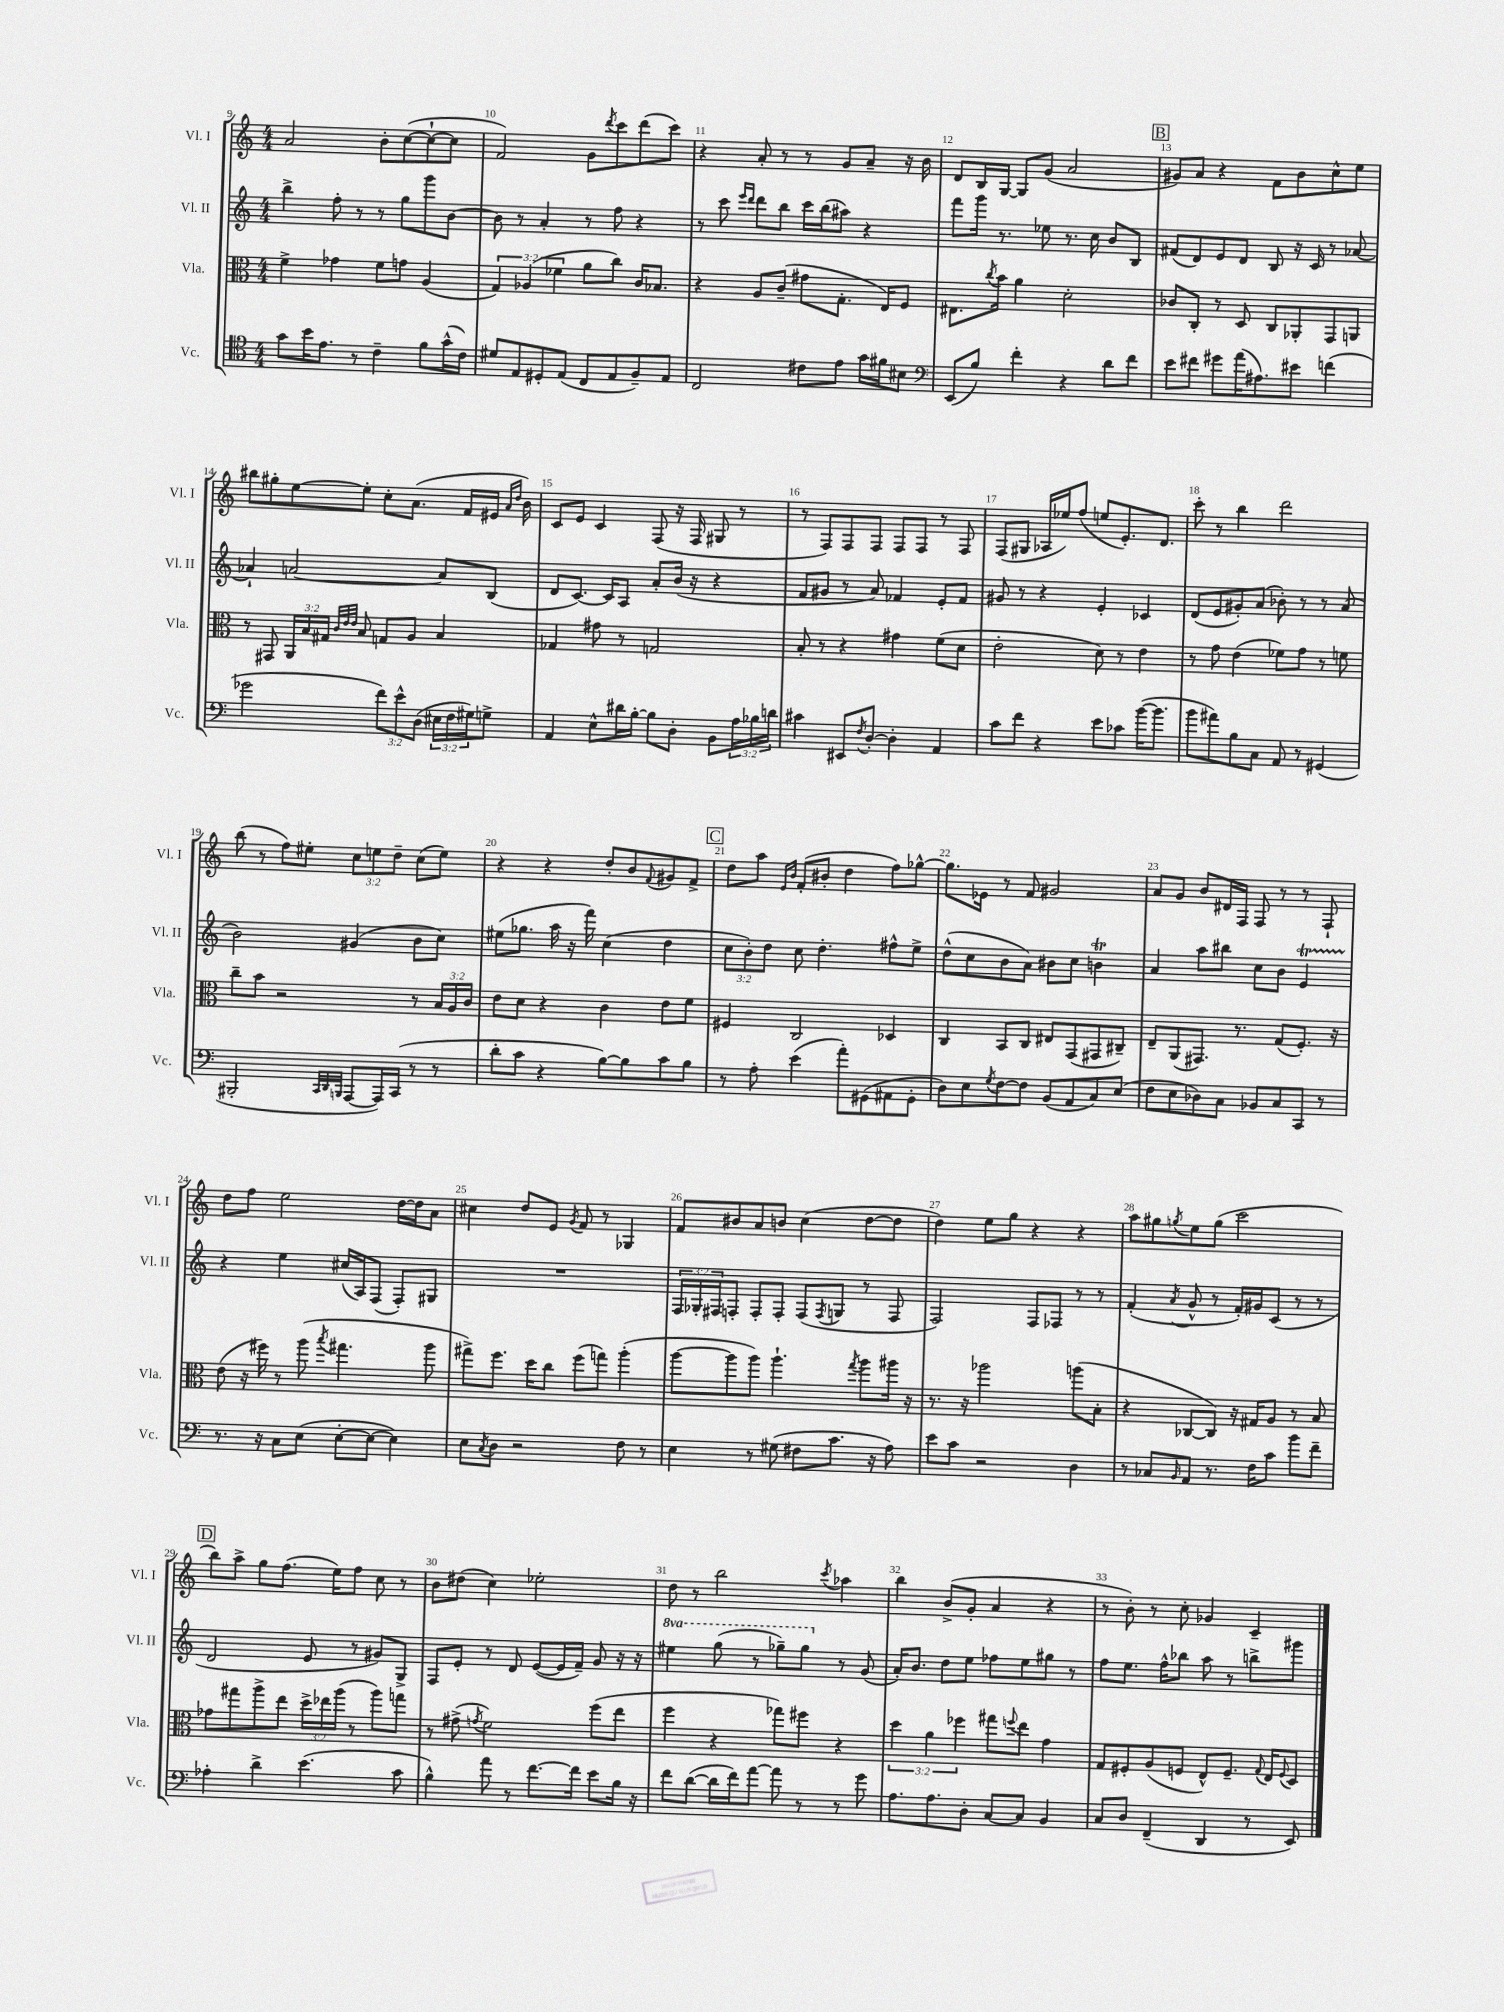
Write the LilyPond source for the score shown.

<<
\new StaffGroup <<
\new Staff = "s0" \with { instrumentName = "Vl. I" shortInstrumentName = "Vl. I" } {
    \clef treble \key c \major \numericTimeSignature \time 4/4 \override Staff.TupletNumber.text = #tuplet-number::calc-fraction-text
    a'2 b'8-. c''8~( c''8~-! c''8 |
    f'2) g'8 \acciaccatura { d'''8 } c'''8 d'''8( c'''8) |
    r4 a'8-. r8 r8 g'8 a'8-- r16 b'16 |
    d'8 b16 g16~ g8 g'8( a'2 |
    \mark \markup { \box "B" } gis'8) a'8 r4 f'8 b'8 c''8-^ e''8 |
    bis''8 gis''8-. e''8~ e''8-. c''8-. a'8.( f'16 eis'16 \grace { a'16 d''16 } b'16) |
    c'8 e'8 c'4 f8( r16 f16 gis8 r8 |
    r8 f8) f8 f8 f8 f8 r8 f8 |
    f8( gis8 aes16 ees''16) f''8( e''8 e'8.-.) d'8. |
    c'''8-. r8 b''4 d'''2 |
    b''8( r8 f''8) eis''8-. \tuplet 3/2 { c''8 e''8 d''8-- } c''8( e''8) |
    r4 r4 d''8-. b'8 \appoggiatura { f'8 } gis'8 f'8-> |
    \mark \markup { \box "C" } d''8 a''8 \grace { e'16 b'16 } f'8-.( bis'8-. d''4 f''8) ges''8~-^ |
    ges''8. ees'16 r8 f'8 gis'2 |
    a'8 g'8 b'8 dis'16 f16 f8 r8 r8 f8-! |
    d''8 f''8 e''2 d''16~ d''16 a'8 |
    cis''4 d''8 e'8 \acciaccatura { g'8 } f'8 r8 ges4 |
    f'8 bis'8 a'8 b'8 c''4( d''8~ d''8 |
    d''4) e''8 g''8 r4 r4 |
    a''8 gis''8 \acciaccatura { g''8 } e''8 g''8( c'''2 |
    \mark \markup { \box "D" } b''8) a''8-> g''8 f''8.( e''16) f''8 c''8 r8 |
    b'8 dis''8( c''4) ees''2-. |
    d''8 r8 b''2 \acciaccatura { c'''8 } aes''4 |
    b''4 b'8->( g'8-. a'4 r4 |
    r8 b'8-.) r8 c''8-. ges'4 c'4-- \bar "|." |
}
\new Staff = "s1" \with { instrumentName = "Vl. II" shortInstrumentName = "Vl. II" } {
    \clef treble \key c \major \numericTimeSignature \time 4/4 \override Staff.TupletNumber.text = #tuplet-number::calc-fraction-text \set Staff.ottavationMarkups = #ottavation-simple-ordinals
    b''4-> f''8-. r8 r8 g''8 g'''8 b'8~ |
    b'8 r8 a'4-. r8 f''8 r4 |
    r8 c'''8 \grace { e'''16 d'''16 } d'''8 b''8 c'''16 b''16( ais''8) r4 |
    f'''8 g'''16 r8. ees''8 r8. c''16 b'8 b8 |
    \mark \markup { \box "B" } fis'8( d'8) e'8 d'8 b8 r16 c'16 r8 aes'8~ |
    aes'4-! a'2~ a'8 b8( |
    d'8 c'8.~) c'16 a8 a'8-. b'16( r16 r4 |
    f'8 gis'8 r8 a'8) fes'4 e'8-. fes'8 |
    gis'8 r8 r4 e'4-. ces'4 |
    d'8( e'8 gis'8-.) a'8( bes'8-.) r8 r8 a'8( |
    b'2) gis'4( b'8 c''8) |
    eis''8( ges''8. a''16 r16 f'''16) c''4( d''4 |
    \mark \markup { \box "C" } \tuplet 3/2 { c''8 b'8-.) d''8 } c''8 d''4.-. fis''8-^ e''8-> |
    d''8-^( c''8 b'8 a'8) bis'8 c''8 b'4\trill |
    a'4 a''8 bis''8 c''8 b'8 e'4\startTrillSpan |
    r4\stopTrillSpan e''4 cis''16( a16) f8( f8-.) gis8 |
    R1 |
    \tuplet 3/2 { f16 ges16-. fis16 } f8-. f8-. f8-. f8( \acciaccatura { f8 } g8 r8 f8 |
    f2) f8 fes8 r8 r8 |
    f'4-.( \acciaccatura { a'8 } g'8-^ r8 f'16-.) gis'16 c'8( r8 r8 |
    \mark \markup { \box "D" } d'2 e'8 r8 gis'8) g8-> |
    f8 e'8-. r8 d'8 e'8~( e'16 f'16--) g'8 r16 r16 |
    \ottava #1 eis'''4 g'''8( r8 ges'''8--) ges'''8 \ottava #0 r8 g'8( |
    a'16-.) b'8. d''8 e''8 fes''8 e''8 gis''8 r8 |
    f''8 e''8. f''16-^ bes''8 a''8 r8 b''8-> gis'''8 \bar "|." |
}
\new Staff = "s2" \with { instrumentName = "Vla." shortInstrumentName = "Vla." } {
    \clef alto \key c \major \numericTimeSignature \time 4/4 \override Staff.TupletNumber.text = #tuplet-number::calc-fraction-text
    f'4-> ges'4 f'8 g'8 a4( |
    \tuplet 3/2 { g4) aes4( fes'4 } a'8 c''8) c'16 bes8. |
    r4 a8 c'8--( gis'8 g8.-. e16) f8 |
    eis8. \acciaccatura { c''8 } b'16 a'4 d'2-. |
    \mark \markup { \box "B" } ces'8 c8-. r8 d8 c8 aes,8-. g,8 a,8 |
    r8 gis,8 \tuplet 3/2 { a,16 b16 gis16 } \grace { c'32 e'32 e'32 } b8 g8 a8 b4 |
    ges4 gis'8 r8 g2 |
    b8-. r8 r4 gis'4 f'8( d'8 |
    e'2-. d'8) r8 e'4 |
    r8 g'8 e'4( fes'8) g'8 r8 f'8 |
    c''8-- b'8 r2 r8 \tuplet 3/2 { b16 a16 c'16 } |
    e'8 d'8 r4 c'4 e'8 f'8 |
    \mark \markup { \box "C" } fis4 c2 des4 |
    c4 b,8 c8 eis8 g,8( gis,8 cis8--) |
    e8-- a,8( gis,8.) r8. g8( f8.-.) r16 |
    e'8( r16 fis''16) r8 a''8( \acciaccatura { b''8 } gis''4. a''8 |
    gis''8->) f''8. d''16 c''8 f''8( g''8) a''4-.( |
    a''8~ a''8 a''8) a''4.-! \acciaccatura { g''8 } a''8 ais''16 r16 |
    r8. r16 aes''2 a''8( b8-. |
    r4 ces8~ ces8) r16 gis16 a8 r8 b8 |
    \mark \markup { \box "D" } ges'8 gis''8 a''8-> e''8 \tuplet 3/2 { d''16-> ees''16 a''16( } r8 a''8) g''8 |
    r8 gis'8->( \acciaccatura { g'8 } f'2) f''8( e''8 |
    f''4 r4 ges''8) fis''8 r4 |
    \tuplet 3/2 { d''4 a'4 fes''4 } gis''8 \appoggiatura { f''8 } e''8 g'4 |
    g8 fis8-. a8( f8 e8-^) f8.-- \appoggiatura { g8 } e16 \appoggiatura { f8 } d8 \bar "|." |
}
\new Staff = "s3" \with { instrumentName = "Vc." shortInstrumentName = "Vc." } {
    \clef tenor \key c \major \numericTimeSignature \time 4/4 \override Staff.TupletNumber.text = #tuplet-number::calc-fraction-text
    g'8 b'16 e'8. r8 c'4-- f'8 g'16-^( c'16) |
    dis'8 e8 dis8-. e8( c8 e8 f8--) e8 |
    c2 cis'8 e'8 g'16 fis'16 bis8 |
    \clef bass e,8( b8) f'4-. r4 d'8 f'8 |
    \mark \markup { \box "B" } e'8 fis'8 gis'8 a'16( ais8.) eis'8 f'4( |
    ges'2 \tuplet 3/2 { f'8) e'8-^ d8( } \tuplet 3/2 { eis16 f16 gis16) } g8-> |
    a,4 e8-^ dis'16 b16~-. b8 d8-. b,8 \tuplet 3/2 { a16 bes16 d'16 } |
    cis'4 eis,8 \acciaccatura { f8 } d8~-. d4-. a,4 |
    c'8 f'8 r4 e'8 ces'8 b'16~( b'8. |
    b'8 ais'8) b8 c8 a,8 r8 gis,4( |
    bis,,2-. \grace { c,32 d,32 b,,32 } a,,8~ a,,16) c,16( r8 r8 |
    d'8-. c'8 r4 b8~) b8 c'8 b8 |
    \mark \markup { \box "C" } r8 a8-. e'4( a'8-.) gis,8( ais,8 gis,8-. |
    d8) e8 \acciaccatura { g8 } f8~ f8 b,8( a,8 c8) e8( |
    f8 e8 des8) c8 bes,8 c8 c,8 r8 |
    r8. r16 c8 e8( e8~-. e8~ e4) |
    e8 \acciaccatura { c8 } d8 r2 f8 r8 |
    e4 r8 gis8( fis8 c'8. r16 a8) |
    e'8 c'8 r2 d4 |
    r8 ces8 \grace { b,16 } a,8 r8. f16 c'8 b'8 f'8-- |
    \mark \markup { \box "D" } aes4-. d'4-> e'4.( c'8 |
    b4-^) a'8 r8 f'8.~ f'16 e'8 b16 r16 |
    f'8 d'8~( d'16 f'16) a'8~ a'8 r8 r8 g'8 |
    a8. a8. d8-. c8~ c8 b,4 |
    c8 d8 f,4--( d,4 r8 e,8) \bar "|." |
}
>>
>>
\layout { \context { \Score currentBarNumber = #9 \override BarNumber.break-visibility = ##(#f #t #t) barNumberVisibility = #all-bar-numbers-visible } }
